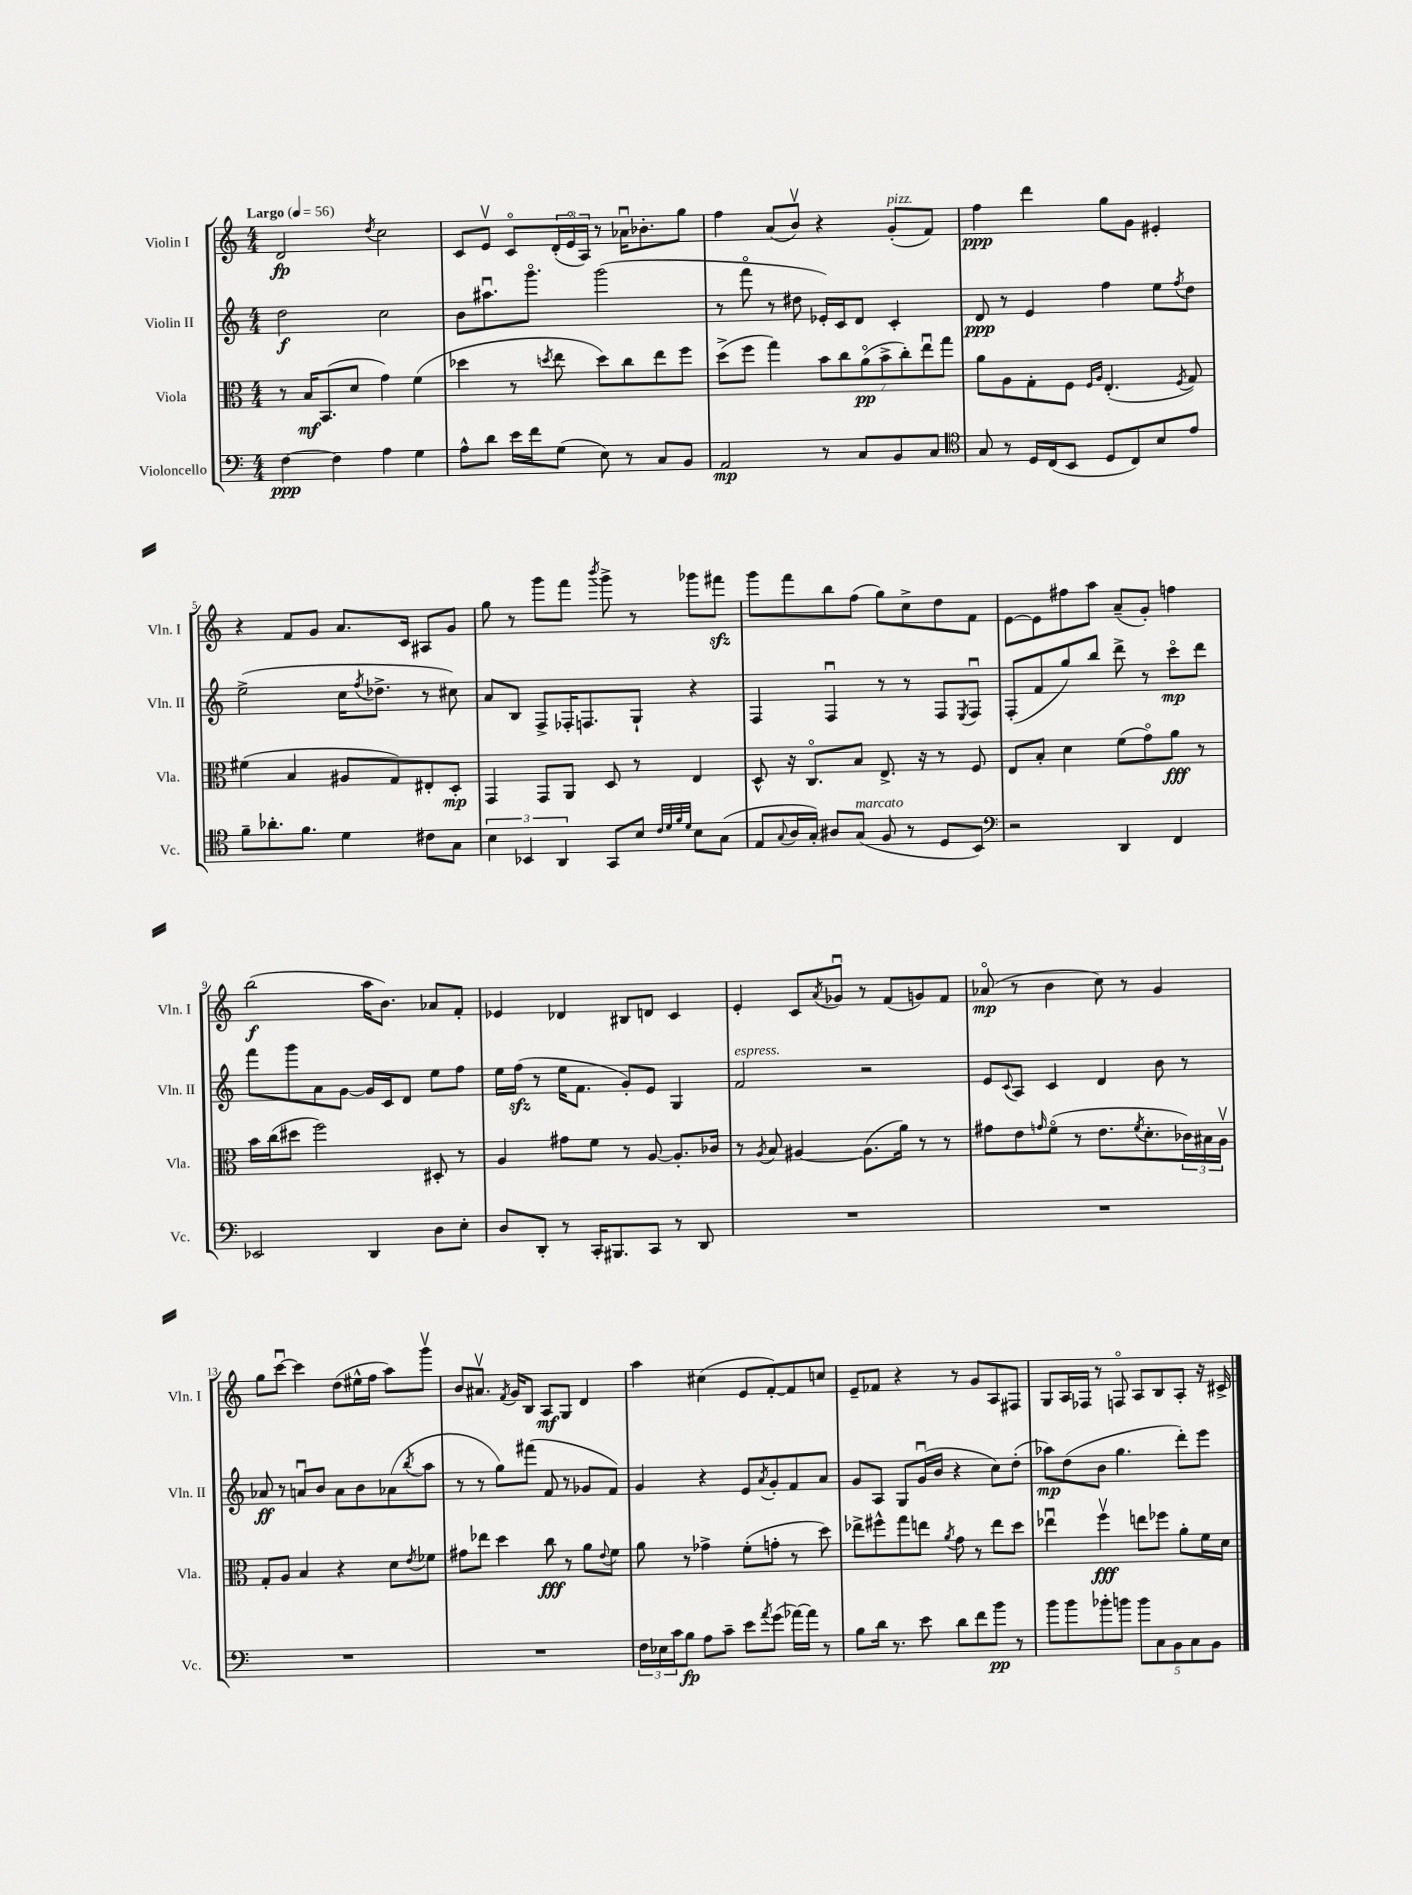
<<
\new StaffGroup <<
\new Staff = "s0" \with { instrumentName = "Violin I" shortInstrumentName = "Vln. I" } {
    \clef treble \key c \major \numericTimeSignature \time 4/4 \tempo "Largo" 4 = 56
    d'2\fp \acciaccatura { d''8 } c''2 |
    c'8 e'8\upbow c'8\flageolet \tuplet 3/2 { d'16-.( e'16\flageolet a16) } r8 aes'16\downbow bes'8.-. g''8 |
    f''4 a'8( b'8\upbow) r4 g'8-.^\markup { \italic "pizz." }( f'8) |
    f''4\ppp d'''4 g''8 g'8 eis'4-. |
    r4 f'8 g'8 a'8. c'16 ais8 g'8 |
    g''8 r8 g'''8 f'''8 \acciaccatura { b'''8 } g'''8-> r8 ges'''8 fis'''8\sfz |
    g'''8 f'''8 b''8 f''8( g''8) c''8-> d''8 f'8 |
    e'8~ e'8 fis''8 a''8 a'8--( g'8-.) f''4 |
    b''2\f( a''16 b'8.) aes'8 f'8-. |
    ees'4 des'4 bis8 d'8 c'4 |
    e'4-. c'8 \acciaccatura { a'8 } ges'8\downbow r8 f'8( g'8) f'8 |
    aes'8\flageolet\mp( r8 b'4 c''8) r8 g'4 |
    g''8 c'''8~\downbow c'''4 d''8( eis''16-^ f''16 a''8) g'''8\upbow |
    b'8 ais'8.\upbow \acciaccatura { f'8 } g'16 b8 a8\mf g8 d'4 |
    a''4 cis''4( e'8 f'8~-.) f'8 c''8 |
    e'8-- fes'8 r4 r8 g'8 a8 fis8 |
    g8 a16 fes16 r8 f8\flageolet a8 b8 a8-. r16 cis'16-> \bar "|." |
}
\new Staff = "s1" \with { instrumentName = "Violin II" shortInstrumentName = "Vln. II" } {
    \clef treble \key c \major \numericTimeSignature \time 4/4
    d''2\f c''2 |
    b'8 ais''8.\downbow g'''8.\flageolet g'''2( |
    r8 f'''8\flageolet r8 dis''8 ees'16-.) c'16 d'8 c'4-. |
    d'8\ppp r8 e'4 f''4 e''8 \acciaccatura { f''8 } d''8 |
    e''2->( c''16 \acciaccatura { f''8 } des''8.-> r8 cis''8) |
    a'8 b8 f8-> fes16-. f8. g8-! r4 |
    f4 f4\downbow r8 r8 f8 \acciaccatura { e8 } f8\downbow |
    f8-.( f'8 g''8) b''8 d'''8-> r8 c'''8\flageolet\mp d'''8 |
    f'''8 g'''8 a'8 g'8~ g'16 c'16 d'8 e''8 f''8 |
    e''16 f''16\sfz( r8 e''16 f'8. g'8-.) e'8 g4 |
    f'2^\markup { \italic "espress." } r2 |
    e'8 \appoggiatura { c'8 } a8 c'4 d'4 b'8 r8 |
    aes'8\ff r8 a'8\downbow b'8 a'8 b'8 aes'8( \acciaccatura { b''8 } a''8 |
    r8 r8 g''8) fis'''8( f'8 r8 ges'8 f'8) |
    g'4 r4 e'8 \acciaccatura { a'8 } g'8-. f'8 a'8 |
    g'8 a8 g8 g'16\downbow( b'16 r4 c''8) d''8-.( |
    aes''8\mp) d''8( b'8 g''4. d'''8-.) e'''8 \bar "|." |
}
\new Staff = "s2" \with { instrumentName = "Viola" shortInstrumentName = "Vla." } {
    \clef alto \key c \major \numericTimeSignature \time 4/4
    r8 b16\mf b,8.( d'8 g'4) f'4( |
    des''4 r8 \acciaccatura { d''8 } e''8 d''8) c''8 e''8 f''8 |
    d''8->( f''8 g''4) \tuplet 7/4 { b'8 c''8 a'8\flageolet\pp( b'8-> c''8-.) e''8\downbow g''8 } |
    a'8 a8 g8-. f8 \grace { f16 a16 } e4.-.( \acciaccatura { f8 } g8) |
    fis'4( b4 ais8 g8) eis8-. d8-.\mp |
    g,4 g,8 a,8 d8 r8 e4 |
    d8-^ r16 c8.\flageolet b8 e8.-> r16 r8 f8 |
    e8 b8-. d'4 f'8( g'8\flageolet) a'8\fff r8 |
    b'16 c''16( dis''8 f''2) dis8-. r8 |
    a4 gis'8 f'8 r8 a8~ a8.-. ces'16 |
    r8 \acciaccatura { a8 } b8 ais4~ ais8.( a'16) r8 r8 |
    gis'8 e'8 \grace { g'16 } f'8\flageolet( r8 e'8. \acciaccatura { f'8 } d'8.-. \tuplet 3/2 { ces'16) bis16 a16\upbow } |
    g8-. a8 b4 r4 d'8 \acciaccatura { e'8 } fes'8 |
    gis'8 ees''8 d''4 c''8\fff r8 a'8 \appoggiatura { e'8 } f'8 |
    a'8 r8 ges'4-> f'8-.( g'8-. r8 d''8) |
    ees''8-> fis''8-^ g''8 e''8 \acciaccatura { a'8 } g'8 r8 e''8 d''8 |
    ees''4\downbow f''4\upbow\fff e''8 fes''8 a'8-. f'16 d'16 \bar "|." |
}
\new Staff = "s3" \with { instrumentName = "Violoncello" shortInstrumentName = "Vc." } {
    \clef bass \key c \major \numericTimeSignature \time 4/4
    f4~\ppp f4 a4 g4 |
    a8-^ d'8 e'16 f'16 g8( e8) r8 c8 b,8 |
    a,2\mp r8 c8 b,8 c8 |
    \clef tenor g8 r8 d16 c16( b,8 d8 c8) b8 e'8 |
    f'8-- aes'8.-. f'8. d'4 cis'8 g8 |
    \tuplet 3/2 { b4 bes,4 a,4 } g,8 b8 \grace { c'32 d'32 f'32 d'32 } b8 g8( |
    e8 \appoggiatura { g8 } a16 g16-.) ais8 g8^\markup { \italic "marcato" }( f8 r8 d8 b,8) |
    \clef bass r2 d,4 f,4 |
    ees,2 d,4 d8 e8-. |
    d8 d,8-. r8 c,16-. bis,,8. c,8 r8 d,8 |
    R1 |
    R1 |
    R1 |
    R1 |
    \tuplet 3/2 { f16 ees16 c'16 } b8\fp a8 c'8-- e'8 \acciaccatura { a'8 } g'8( aes'16~) aes'16 r8 |
    b8 d'16 r8. e'8 d'8 f'8 b'8\pp r8 |
    b'8 b'8 bes'8-. b'8 \tuplet 5/4 { b'8 c8 b,8 c8 b,8 } \bar "|." |
}
>>
>>
